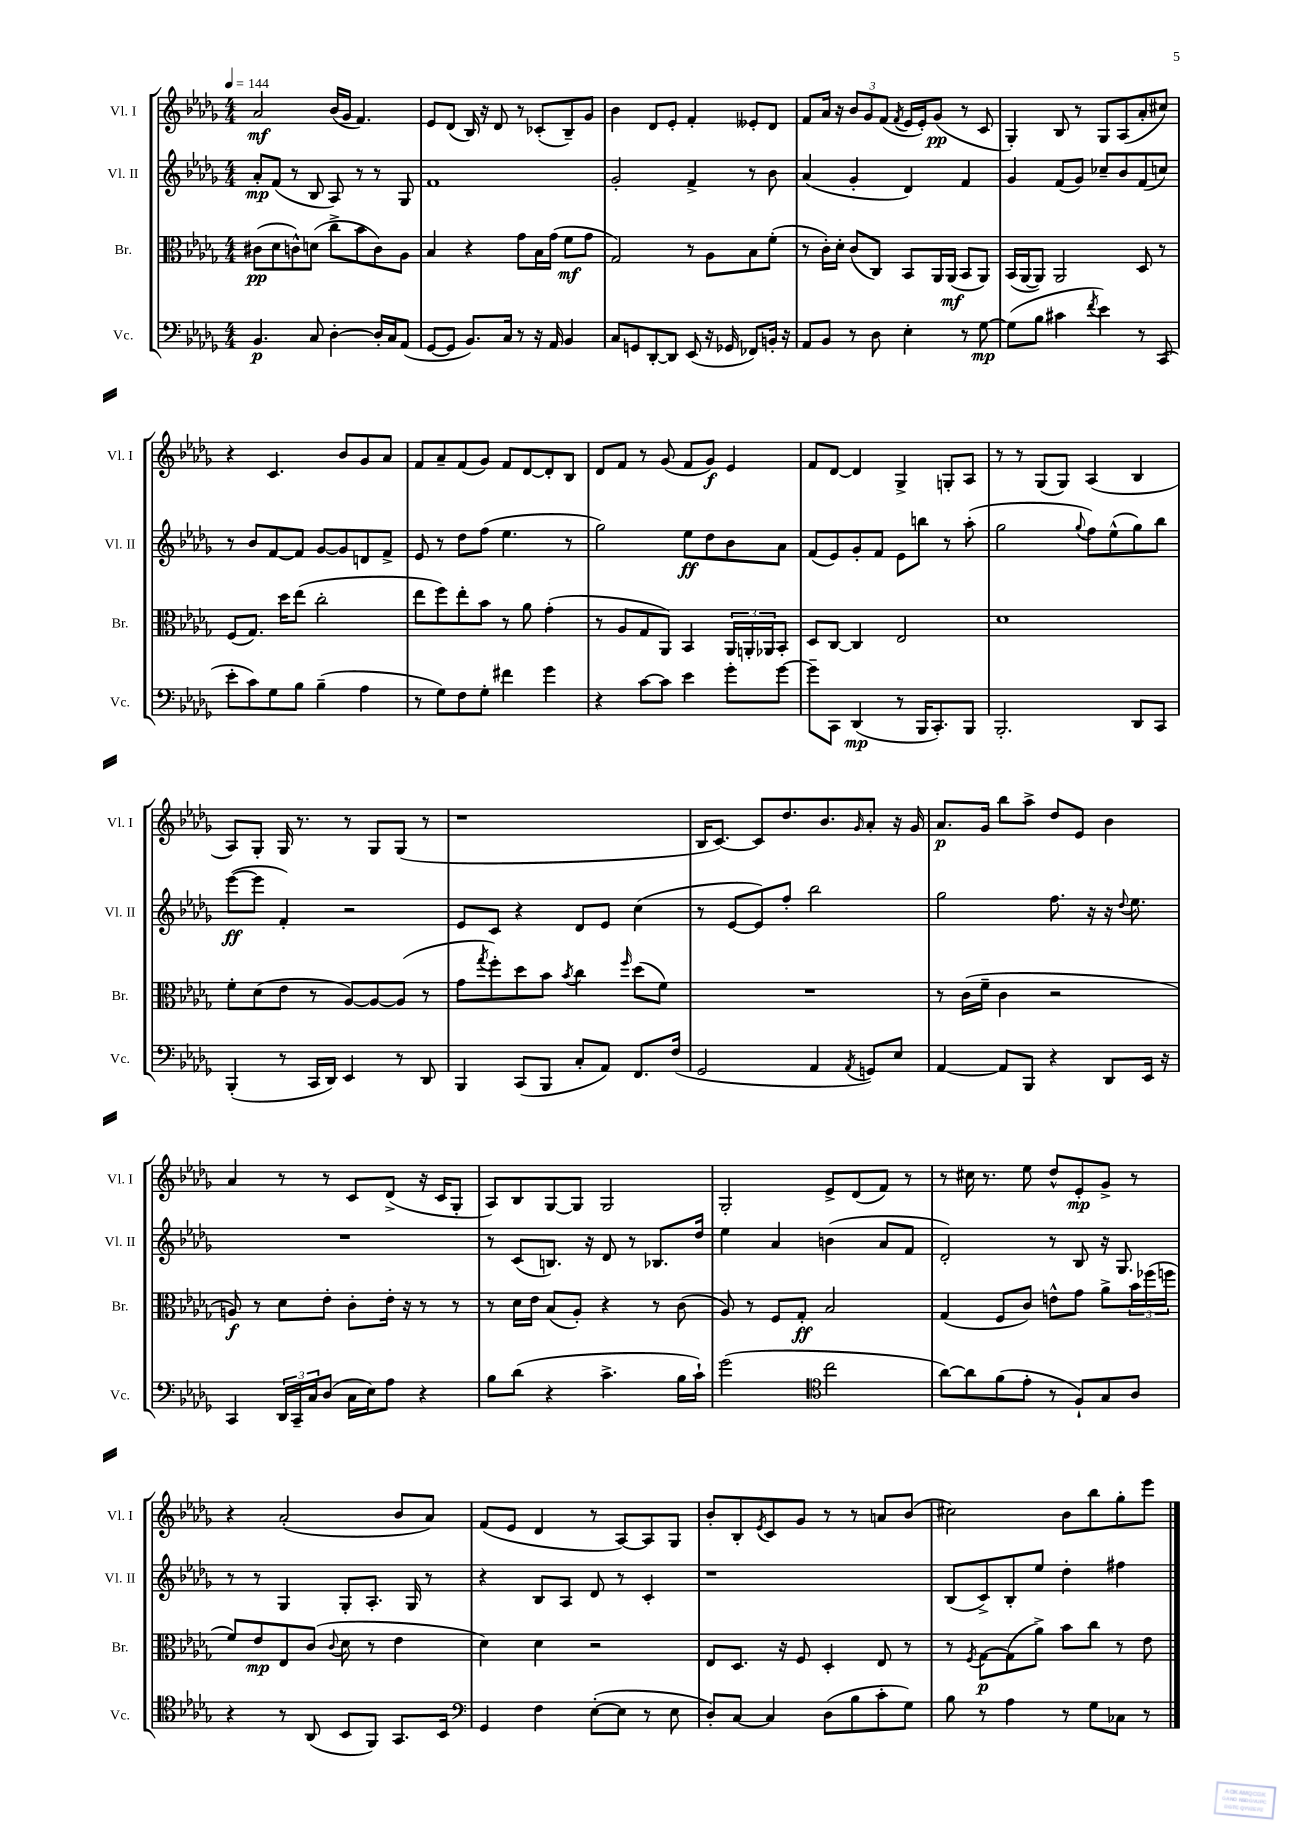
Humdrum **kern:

**kern	**kern	**kern	**kern
*staff4	*staff3	*staff2	*staff1
*clefF4	*clefC3	*clefG2	*clefG2
*k[b-e-a-d-g-]	*k[b-e-a-d-g-]	*k[b-e-a-d-g-]	*k[b-e-a-d-g-]
*M4/4	*M4/4	*M4/4	*M4/4
*MM144	*MM144	*MM144	*MM144
4.BB-	(8c#	8a-'	2a-
.	8d-	(8f	.
.	8c^^)	8r	.
8C	(8d	8B-	.
[4D-'	8cc^	8A-)	(16b-
.	.	.	16g-
.	8b-	8r	4.f)
16D-']	8c)	8r	.
16C	.	.	.
(8AA-	8A-	8G-	.
=	=	=	=
[8GG-	4B-	1f	8e-
8GG-]	.	.	(8d-
8.BB-)	4r	.	16B-)
.	.	.	16r
.	.	.	8d-
16C	.	.	.
8r	8g-	.	8r
16r	16B-	.	(8c-'
16AA-	(16g-	.	.
4BB-	8f	.	8B-~)
.	8g-	.	8g-
=	=	=	=
8C	2G-)	2g-'	4b-
8GG	.	.	.
[8DD-'	.	.	8d-
8DD-]	.	.	8e-'
(8EE-	8r	4f^	4f'
16r	8A-	.	.
16GG-	.	.	.
8FF-)	8B-	8r	8e--'
16BB'	(8f'	8b-	8d-
16r	.	.	.
=	=	=	=
8AA-	8r	(4a-	8f
8BB-	16c')	.	16a-
.	16d-'	.	16r
8r	(8c	4g-'	12b-
.	.	.	12g-
8D-	8C)	.	.
.	.	.	(12f
.	.	.	8qf
4E-'	8BB-	4d-)	16e-
.	.	.	16e-')
.	16AA-	.	(8g-
.	(16AA-	.	.
8r	8BB-	4f	8r
[8G-	8AA-)	.	8c
=	=	=	=
(8G-]	(16BB-	4g-	4G-')
.	[16AA-	.	.
8B-	8AA-])	.	.
4c#	2AA-	(8f	8B-
.	.	8g-)	8r
8qf	.	.	.
4e-)	.	8cc-~	8G-
.	.	8b-	(8A-
8r	8D-	(8f	8a-'
(8CC	8r	8cc)	8cc#)
=	=	=	=
8e-'	(8F	8r	4r
8c)	8.G-)	8b-	.
8G-	.	[8f	4.c
.	16dd-	.	.
8B-	(8ee-	8f]	.
(4B-~	2cc'	[8g-	.
.	.	8g-]	8b-
4A-	.	8d	8g-
.	.	8f^	8a-
=	=	=	=
8r	8ee-	8e-	8f
8G-)	8ff)	8r	8a-~
8F	8ee-'	8dd-	(8f
8G-'	8b-	(8ff	8g-)
4f#	8r	4.ee-	8f
.	8a-	.	[8d-
4g-	(4g-'	.	8d-']
.	.	8r	8B-
=	=	=	=
4r	8r	2gg-)	8d-
.	8A-	.	8f
[8c	8G-	.	8r
8c]	8AA-)	.	(8g-
4e-	4BB-	8ee-	8f
.	.	8dd-	8g-)
8g-'	24AA-	8b-	4e-
.	24AA'	.	.
.	24AA-	.	.
[8g-	8BB-'	8a-	.
=	=	=	=
8g-~]	8D-	(8f	8f
8CC	[8C	8e-)	[8d-
(4DD-	4C]	8g-'	4d-]
.	.	8f	.
8r	2E-	8e-	4G-^
16BBB-	.	8bb	.
8.CC')	.	.	.
.	.	8r	8G'
8BBB-	.	(8aa-'	8A-
=	=	=	=
2.BBB-'	1d-	2gg-	8r
.	.	.	8r
.	.	.	(8G-
.	.	.	8G-)
.	.	8qqgg-	.
.	.	8ff)	(4A-
.	.	(8ee-^^	.
8DD-	.	8gg-)	4B-
8CC	.	8bb-	.
=	=	=	=
(4BBB-'	8f'	([8eee-	8A-)
.	(8d-	8eee-]	8G-'
8r	8e-	4f')	16G-
.	.	.	8.r
16CC	8r	.	.
16DD-)	.	.	.
4EE-	[8A-)	2r	8r
.	8A-_	.	8G-
8r	(8A-]	.	(8G-
8DD-	8r	.	8r
=	=	=	=
4BBB-	8g-	8e-	1r
.	8qgg-	.	.
.	8ff')	8c	.
(8CC	8dd-	4r	.
8BBB-	8b-	.	.
.	8qb-	.	.
8C'	4cc	8d-	.
8AA-)	.	8e-	.
.	16qqff	.	.
8.FF	(8dd-	(4cc	.
.	8f)	.	.
(16F	.	.	.
=	=	=	=
2GG-	1r	8r	16B-
.	.	.	[8.c)
.	.	[8e-	.
.	.	8e-])	8c]
.	.	8ff'	8.dd-
4AA-	.	2bb-	.
.	.	.	8.b-
8qAA-	.	.	16qqg-
8GG)	.	.	8a-'
8E-	.	.	16r
.	.	.	16g-
=	=	=	=
[4AA-	8r	2gg-	8.a-
.	(16c	.	.
.	16f~	.	16g-
8AA-]	4c	.	8bb-
8BBB-	.	.	8aa-^
4r	2r	8.ff	8dd-
.	.	.	8e-
.	.	16r	.
8DD-	.	16r	4b-
.	.	8qqdd-	.
.	.	8.ee-	.
16EE-	.	.	.
16r	.	.	.
=	=	=	=
4CC	8A)	1r	4a-
.	8r	.	.
24DD-	8d-	.	8r
24CC~	.	.	.
24C	.	.	.
(8D-	8e-'	.	8r
16C	8c'	.	8c
16E-)	.	.	.
8A-	16e-'	.	(8d-^
.	16r	.	.
4r	8r	.	16r
.	.	.	16c
.	8r	.	8G-'
=	=	=	=
8B-	8r	8r	8A-)
(8d-	16d-	(8c	8B-
.	16e-	.	.
4r	(8B-	8.B)	[8G-
.	8A-')	.	8G-]
.	.	16r	.
4.c^	4r	8d-	2G-
.	.	8r	.
.	8r	8.B-	.
16B-	(8c	.	.
16c`)	.	16dd-	.
=	=	=	=
(2g-	8A-)	4ee-	2G-'
.	8r	.	.
.	8F	4a-	.
.	8G-'	.	.
*clefC4	*	*	*
2cc	2B-	(4b	8e-^
.	.	.	(8d-
.	.	8a-	8f)
.	.	8f	8r
=	=	=	=
[8a-)	(4G-	2d-')	8r
8a-]	.	.	16cc#
.	.	.	8.r
(8f	8F	.	.
8e-'	8c)	.	8ee-
8r	8e^^	8r	8dd-^^
8F`)	8g-	8B-	8e-'
8G-	8a-^	16r	8g-^
.	.	8.G-	.
8A-	24b-	.	8r
.	(24ff-	.	.
.	24ff	.	.
=	=	=	=
4r	8f)	8r	4r
.	8e-	8r	.
8r	8E-	4G-	(2a-'
(8AA-	(8c	.	.
.	8qqc	.	.
8BB-	8d-	8G-'	.
8FF)	8r	8.A-'	.
8.GG-	4e-	.	8b-
.	.	16G-	.
.	.	8r	8a-)
16BB-	.	.	.
=	=	=	=
*clefF4	*	*	*
4GG-	4d-)	4r	(8f
.	.	.	8e-
4F	4d-	8B-	4d-
.	.	8A-	.
([8E-'	2r	8d-	8r
8E-]	.	8r	[8A-)
8r	.	4c'	8A-]
8E-	.	.	8G-
=	=	=	=
8D-')	8E-	1r	8b-'
[8C	8.D-	.	8B-'
.	.	.	8qe-
4C]	.	.	8c
.	16r	.	.
.	8F	.	8g-
(8D-	4D-'	.	8r
8B-	.	.	8r
8c'	8E-	.	8a
8G-)	8r	.	(8b-
=	=	=	=
8B-	8r	(8B-	2cc#)
.	8qF	.	.
8r	[8G-	8c^)	.
4A-	(8G-]	8B-'	.
.	8a-^)	8ee-	.
8r	8b-	4dd-'	8b-
8G-	8cc	.	8bb-
8C-	8r	4ff#	8gg-'
8r	8e-	.	8eee-
==	==	==	==
*-	*-	*-	*-
